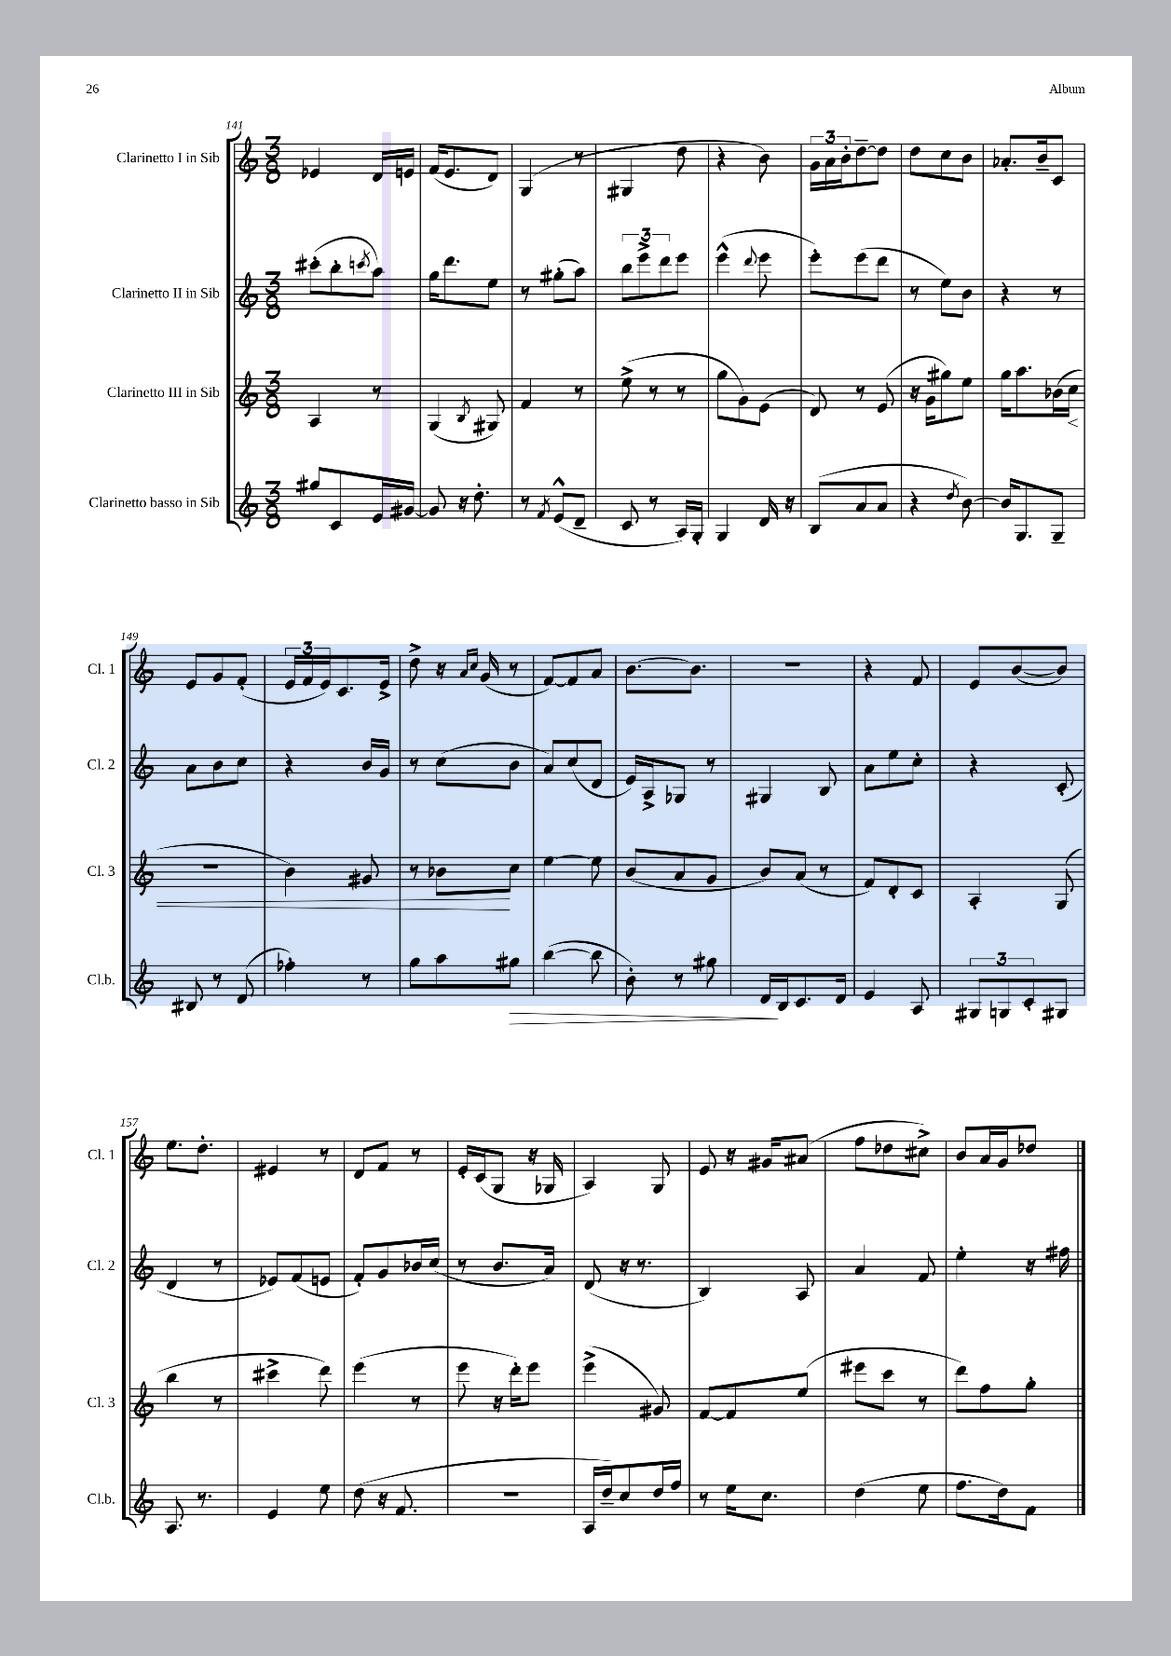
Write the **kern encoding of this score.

**kern	**kern	**kern	**kern
*staff4	*staff3	*staff2	*staff1
*clefG2	*clefG2	*clefG2	*clefG2
*k[]	*k[]	*k[]	*k[]
*M3/8	*M3/8	*M3/8	*M3/8
8gg#/L	4A/	(8ccc#'\L	4e-/
8c/	.	8bb'\	.
.	.	8qccc/	.
16e/L	8r	8aa\J)	16d/LL
[16g#/JJ	.	.	16e/JJ
=	=	=	=
8g#/]	(4G/	16gg\LK	(16f/LK
.	.	8.ddd\	8.e/
16r	.	.	.
8.dd'\	.	.	.
.	8qB/	.	.
.	8G#/)	8ee\J	8d/J)
=	=	=	=
8r	4f/	8r	(4G/
8qf/	.	.	.
(8e^^/L	.	(8gg#'\L	.
8d~/J	8r	8aa\J)	8r
=	=	=	=
8c/	(8ee^\	12bb\L	4G#/
.	.	12eee^\	.
8r	8r	.	.
.	.	12ddd\	.
16A/LL)	8r	8eee\J	8dd\
16G'/JJ	.	.	.
=	=	=	=
4G/	8gg\L	(4eee^^\	4r
.	8g\)	.	.
.	.	8qqddd/	.
16d/	(8e\J	8eee\	8b\)
16r	.	.	.
=	=	=	=
(8B/L	8d/)	8eee'\L)	24g\LL
.	.	.	24a\
.	.	.	24b'\J
8a/	8r	(8eee\	[8dd~\
8a/J	(8e/	8ddd\J	8dd\]J
=	=	=	=
4r	16r	8r	8dd\L
.	16g\LK	.	.
.	8gg#\)	8ee\L)	8cc\
8qdd/	.	.	.
[8b\)	8ee\J	8b\J	8b\J
=	=	=	=
16b/]LK	16gg\LK	4r	8.a-'/L
8.G/	8.aa\	.	.
.	.	.	16b~/k
8G~/J	(16b-\L	8r	8c/J
.	16cc\JJ	.	.
=	=	=	=
8B#/	4.r	8a\L	8e/L
8r	.	8b\	8g/
(8d/	.	8cc\J	(8f'/J
=	=	=	=
4ff-'\)	4b\)	4r	24e/LL
.	.	.	24f/
.	.	.	24e/J)
.	.	.	8.c/
8r	8g#/	16b/LL	.
.	.	16g/JJ	16e^/Jk
=	=	=	=
8gg\L	8r	8r	8dd^\
8aa\	8b-\L	(8cc\L	16r
.	.	.	16qqa/LL
.	.	.	16qqcc/JJ
.	.	.	(16g/
8gg#\J	8cc\J	8b\J	8r
=	=	=	=
([4bb\	[4ee\	8a/L)	[8f/L)
.	.	(8cc/	8f/]
8bb\]	8ee\]	8d/J	8a/J
=	=	=	=
8b'\)	(8b/L	16e/LL)	[8.b\L
.	.	16A^/J	.
8r	8a/	8G-/J	.
.	.	.	8.b\]J
8gg#\	8g/J	8r	.
=	=	=	=
16d/LL	8b/L)	4G#/	4.r
16B/J	.	.	.
8.c/	(8a/J	.	.
.	8r	8B/	.
16d/Jk	.	.	.
=	=	=	=
4e/	8f/L)	8a\L	4r
.	8d'/	8ee\	.
8A/	8c/J	8cc'\J	8f/
=	=	=	=
12G#/L	4A'/	4r	8e/L
12G/	.	.	.
.	.	.	([8b/
12c'/	.	.	.
8G#/J	(8G/	(8c'/	8b/]J)
=	=	=	=
8.A/	4bb\	4d/	8.ee\L
8.r	.	.	8.dd'\J
.	8r	8r	.
=	=	=	=
4e/	4ccc#^\	8e-/L)	4e#/
.	.	(8f/	.
8ee\	8ddd\)	8e/J	8r
=	=	=	=
(8dd\	(4eee\	8f'/L)	8d/L
16r	.	8g/	8f/J
8.f/	.	.	.
.	8r	16b-/L	8r
.	.	(16cc/JJ	.
=	=	=	=
4.r	8eee\	8r	16e'/LL
.	.	.	(16c/J
.	16r	8.b/L	8G/J
.	16ddd'\LK)	.	.
.	8eee\J	.	16r
.	.	16a/Jk)	16G-/
=	=	=	=
16A/LL	(4eee^\	(8d/	4A/)
16dd~/J)	.	.	.
8cc/	.	16r	.
.	.	8.r	.
16dd/L	8g#/)	.	8G/
16ff/JJ	.	.	.
=	=	=	=
8r	[8f/L	4B/)	8e/
16ee\LK	8f/]	.	16r
8.cc\J	.	.	16g#/LK
.	(8ee/J	8A/	(8a#/J
=	=	=	=
(4dd\	8eee#\L	4a/	8ff\L
.	8ccc\J	.	8dd-\
8ee\	8r	8f/	8cc#^\J)
=	=	=	=
8.ff\L	8ddd\L)	4ee'\	8b/L
.	8ff\	.	16a/L
16dd\k)	.	.	16g/J
8f\J	8gg'\J	16r	8dd-/J
.	.	16ff#\	.
==	==	==	==
*-	*-	*-	*-
